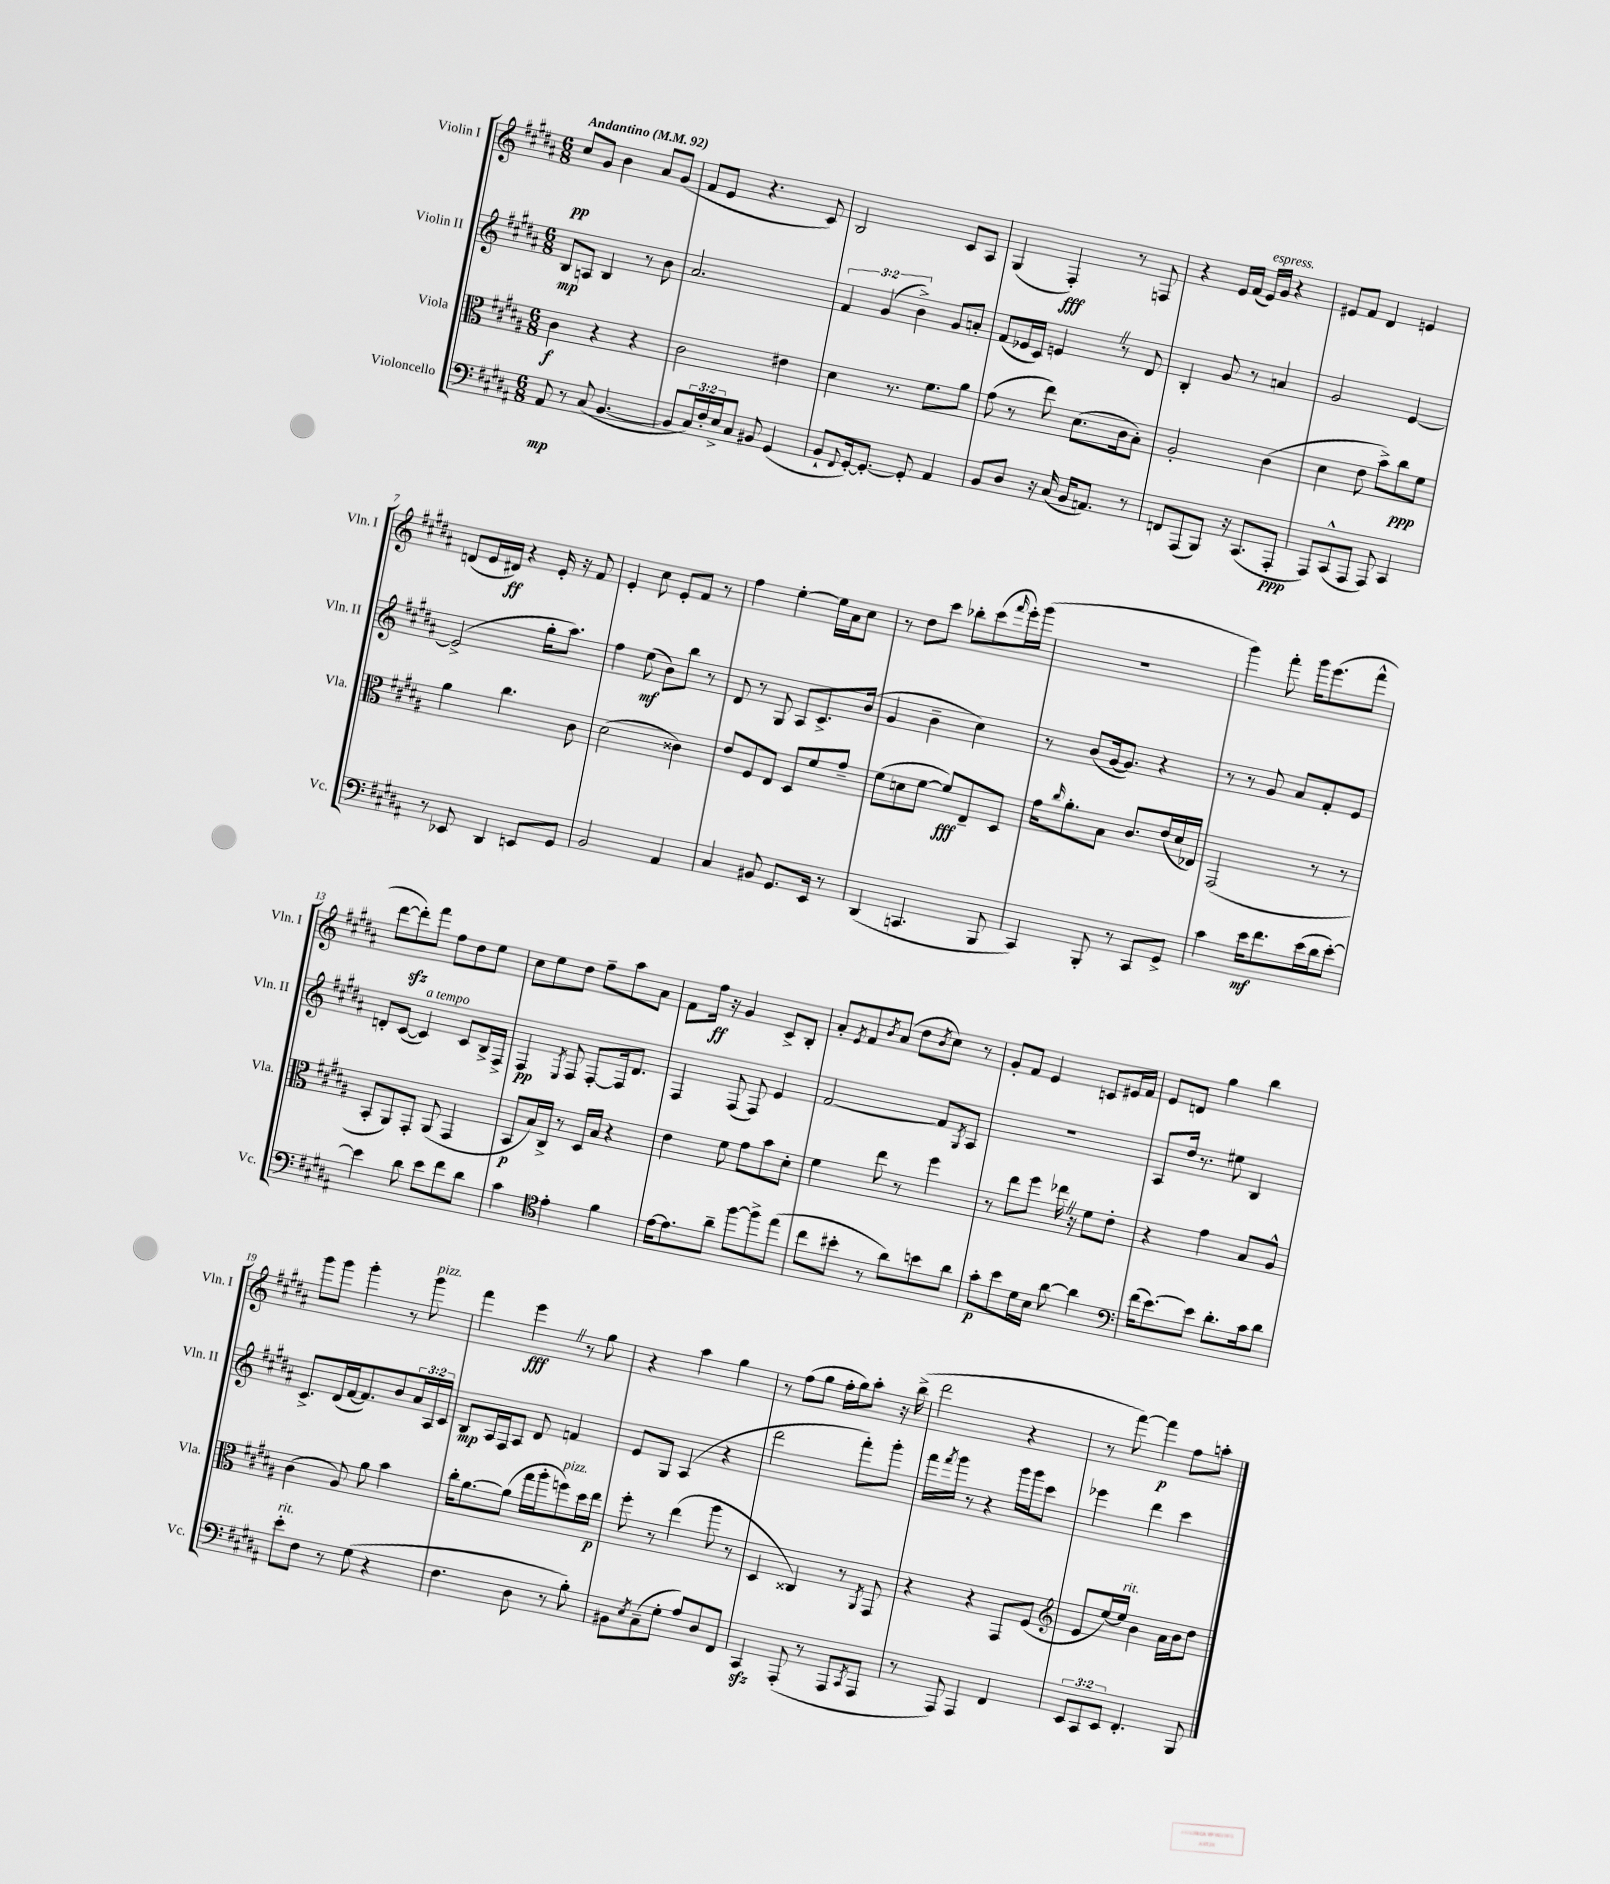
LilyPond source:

<<
\new StaffGroup <<
\new Staff = "s0" \with { instrumentName = "Violin I" shortInstrumentName = "Vln. I" } {
    \clef treble \key b \major \numericTimeSignature \time 6/8 \tempo "Andantino" 4 = 92
    cis''8\pp gis'8 b'4 ais'8 gis'8( |
    fis'8 e'8 r4. cis'8) |
    b2 cis'8 ais8 |
    gis4( fis4-.\fff) r8 f8 |
    r4 e'16 fis'16( e'16^\markup { \italic "espress." }) gis'16 r4 |
    eis'8 fis'8 dis'4 e'4 |
    d'8( e'16 dis'16\ff) r4 e'16-. r16 fis'8 |
    e'4-. cis''8 e'8-. fis'8 r8 |
    fis''4 e''4~-. e''16 ais'16 cis''8 |
    r8 dis''8 cis'''8 bes''8-. cis'''8( \grace { fis'''16 } e'''16-.) gis'''16( |
    R2. |
    gis'''4) fis'''8-. gis'''16 e'''8.( fis'''8-^ |
    dis'''8~ dis'''8-.\sfz) fis'''8 fis''8 dis''8 e''8 |
    cis''8 e''8 dis''8 fis''8-- ais''8 ais'8 |
    fis'8 fis''16\ff r16 gis'4 cis'8-> b8-. |
    ais'8-. \acciaccatura { e'8 } fis'8 \acciaccatura { b'8 } ais'8( dis''8 \acciaccatura { b'8 } cis''8) r8 |
    gis'8-. fis'8 e'4 c'8 eis'16 fis'16 |
    e'8 d'8 gis''4 b''4 |
    gis'''8 gis'''8 gis'''4-. r8 gis'''8^\markup { \italic "pizz." } |
    fis'''4 e'''4\fff \once \override BreathingSign.text = \markup { \musicglyph "scripts.caesura.straight" } \breathe r8 gis''8 |
    r4 ais''4 gis''4 |
    r8 fis''8( gis''8 fis''16-. gis''16) ais''8-. r16 b''16->( |
    dis'''2 r4 |
    r8 fis'''8~) fis'''4\p fis''8 a''8-. \bar "|." |
}
\new Staff = "s1" \with { instrumentName = "Violin II" shortInstrumentName = "Vln. II" } {
    \clef treble \key b \major \numericTimeSignature \time 6/8 \override Staff.TupletNumber.text = #tuplet-number::calc-fraction-text
    b8\mp a8 b4 r8 b'8 |
    ais'2. |
    \tuplet 3/2 { fis'4 gis'4( b'4->) } gis'8 a'8-. |
    fis'8( ees'16 cis'16) e'4 \once \override BreathingSign.text = \markup { \musicglyph "scripts.caesura.straight" } \breathe r8 dis'8 |
    b4-. gis'8 r8 a'4 |
    gis'2 e'4~ |
    e'2->( gis''16-. ais''8.) |
    fis''4 e''8\mf( b'8) b''8 r8 |
    dis'8 r8 gis8 ais8 cis'8.-> b'16( |
    gis'4 b'4-- cis''4) |
    r8 b'8( gis'16~ gis'8.) r4 |
    r8 r8 gis'8 ais'8 fis'8-. e'8 |
    d'8-. cis'8~( cis'4^\markup { \italic "a tempo" }) cis'8 b16-> fis16-> |
    fis4\pp \acciaccatura { e8 } fis8 fis8~-. fis16 dis'8. |
    fis4 fis8( fis8) e'4 |
    fis'2~ fis'8 \acciaccatura { gis8 } ais8 |
    R2. |
    ais8 dis''16 r8. eis''8 b4 |
    cis'8.-> dis'16( fis'16~ fis'8.) b'8 \tuplet 3/2 { ais'16 ais16 cis'16 } |
    b8\mp ais16 fis16 ais8 dis'8 f'4 |
    e'8 gis8 ais4( r4 |
    dis'''2 fis'''8-.) gis'''8-. |
    fis'''16 \acciaccatura { fis'''8 } gis'''16 r8 r4 gis'''16 gis'''16 cis'''8 |
    ees'''4 dis'''4 cis'''4 \bar "|." |
}
\new Staff = "s2" \with { instrumentName = "Viola" shortInstrumentName = "Vla." } {
    \clef alto \key b \major \numericTimeSignature \time 6/8
    cis'4\f r4 r4 |
    cis'2 eis'4 |
    dis'4 r8. fis'8. ais'8 |
    gis'8( r8 e''8) dis'8.( cis'16 b8-.) |
    ais2-. cis'4( |
    dis'4 e'8 b'8->) cis''8\ppp fis'8 |
    ais'4 cis''4. cis'8 |
    dis'2( cisis'4) |
    e'8 fis8 e8 dis8 fis'8 gis'8-- |
    fis'8( d'8 fis'8~ fis'8\fff) e8-- dis8 |
    gis'16 \grace { cis''16 } ais'8.-. b8 cis'8. e'16( dis'16 ees16) |
    gis,2( r8 r8 |
    b,8-. ais,8) gis,8-. ais,8( gis,4 |
    b,8\p b16) cis16-> r8 dis16 b16 r4 |
    e'4 fis'8 gis'8 b'8 dis'8-. |
    fis'4 e''8 r8 fis''4 |
    r8 e''8 fis''8 ees''16 \once \override BreathingSign.text = \markup { \musicglyph "scripts.caesura.straight" } \breathe r16 fis'8 e'8-. |
    r4 gis'4 b8 ais8-^ |
    cis'4( ais8) ais'8 b'4 |
    cis''16-. ais'8.~ ais'8( gis''16 ais''16-. f''8^\markup { \italic "pizz." }) dis''16 e''16\p |
    fis''8-. r8 e''4( ais''8 r8 |
    dis4 cisis4) r8 \acciaccatura { ais,8 } gis,8 |
    r4 r4 gis,8 fis8( |
    \clef treble e'8 e''16~) e''16^\markup { \italic "rit." } b'4 ais'16 b'16 dis''8 \bar "|." |
}
\new Staff = "s3" \with { instrumentName = "Violoncello" shortInstrumentName = "Vc." } {
    \clef bass \key b \major \numericTimeSignature \time 6/8 \override Staff.TupletNumber.text = #tuplet-number::calc-fraction-text
    ais,8\mp r8 cis8( b,4.~ |
    b,8 \tuplet 3/2 { cis16) fis16-. e16-> } cis8 bis,8 gis,4( |
    b,8-! \appoggiatura { fis,8 } gis,16~-.) gis,8.~-. gis,8-. ais,4 |
    b,8 dis8 r16 cis16( b,16 a,8.) r8 |
    f,8 ais,,8( b,,8) r16 cis,8.( ais,,8-.\ppp |
    ais,,8) cis,8-^( ais,,8 ais,,8) cis,4 |
    r8 ees,8 dis,4 e,8 gis,8 |
    b,2 ais,4 |
    cis4 bis,8 gis,8. e,16 r8 |
    dis,4( c,4. b,,8 |
    cis,4) b,,8-. r8 cis,8 gis,8-> |
    cis'4 e'16\mf fis'8. e'16( dis'16 e'8~-.) |
    e'4 dis'8 e'8 fis'8 dis'8 |
    cis'4 \clef tenor e'4-. fis'4 |
    e'16~ e'8. ais'8-- fis''8~ fis''8-> e''8( |
    cis''8 bis'8-. r8 ais'8) b'8 ais'8 |
    gis'8-.\p b'8 dis'16 b16 ais'8~ ais'4 |
    \clef bass fis'16( e'8.~) e'8 dis'8.-. cis'16 dis'8 |
    e'8-.^\markup { \italic "rit." } fis8 r8 gis8( r4 |
    fis4. dis8 r8 b8-.) |
    bis,8 \acciaccatura { e8 } cis8--( gis8-. ais8) dis8 fis,8 |
    cis,4\sfz ais,,8-.( r8 ais,,8 \acciaccatura { cis,8 } ais,,8 |
    r8 ais,,8) ais,,4 fis,4 |
    \tuplet 3/2 { e,8 cis,8 e,8 } fis,4.-. b,,8 \bar "|." |
}
>>
>>
